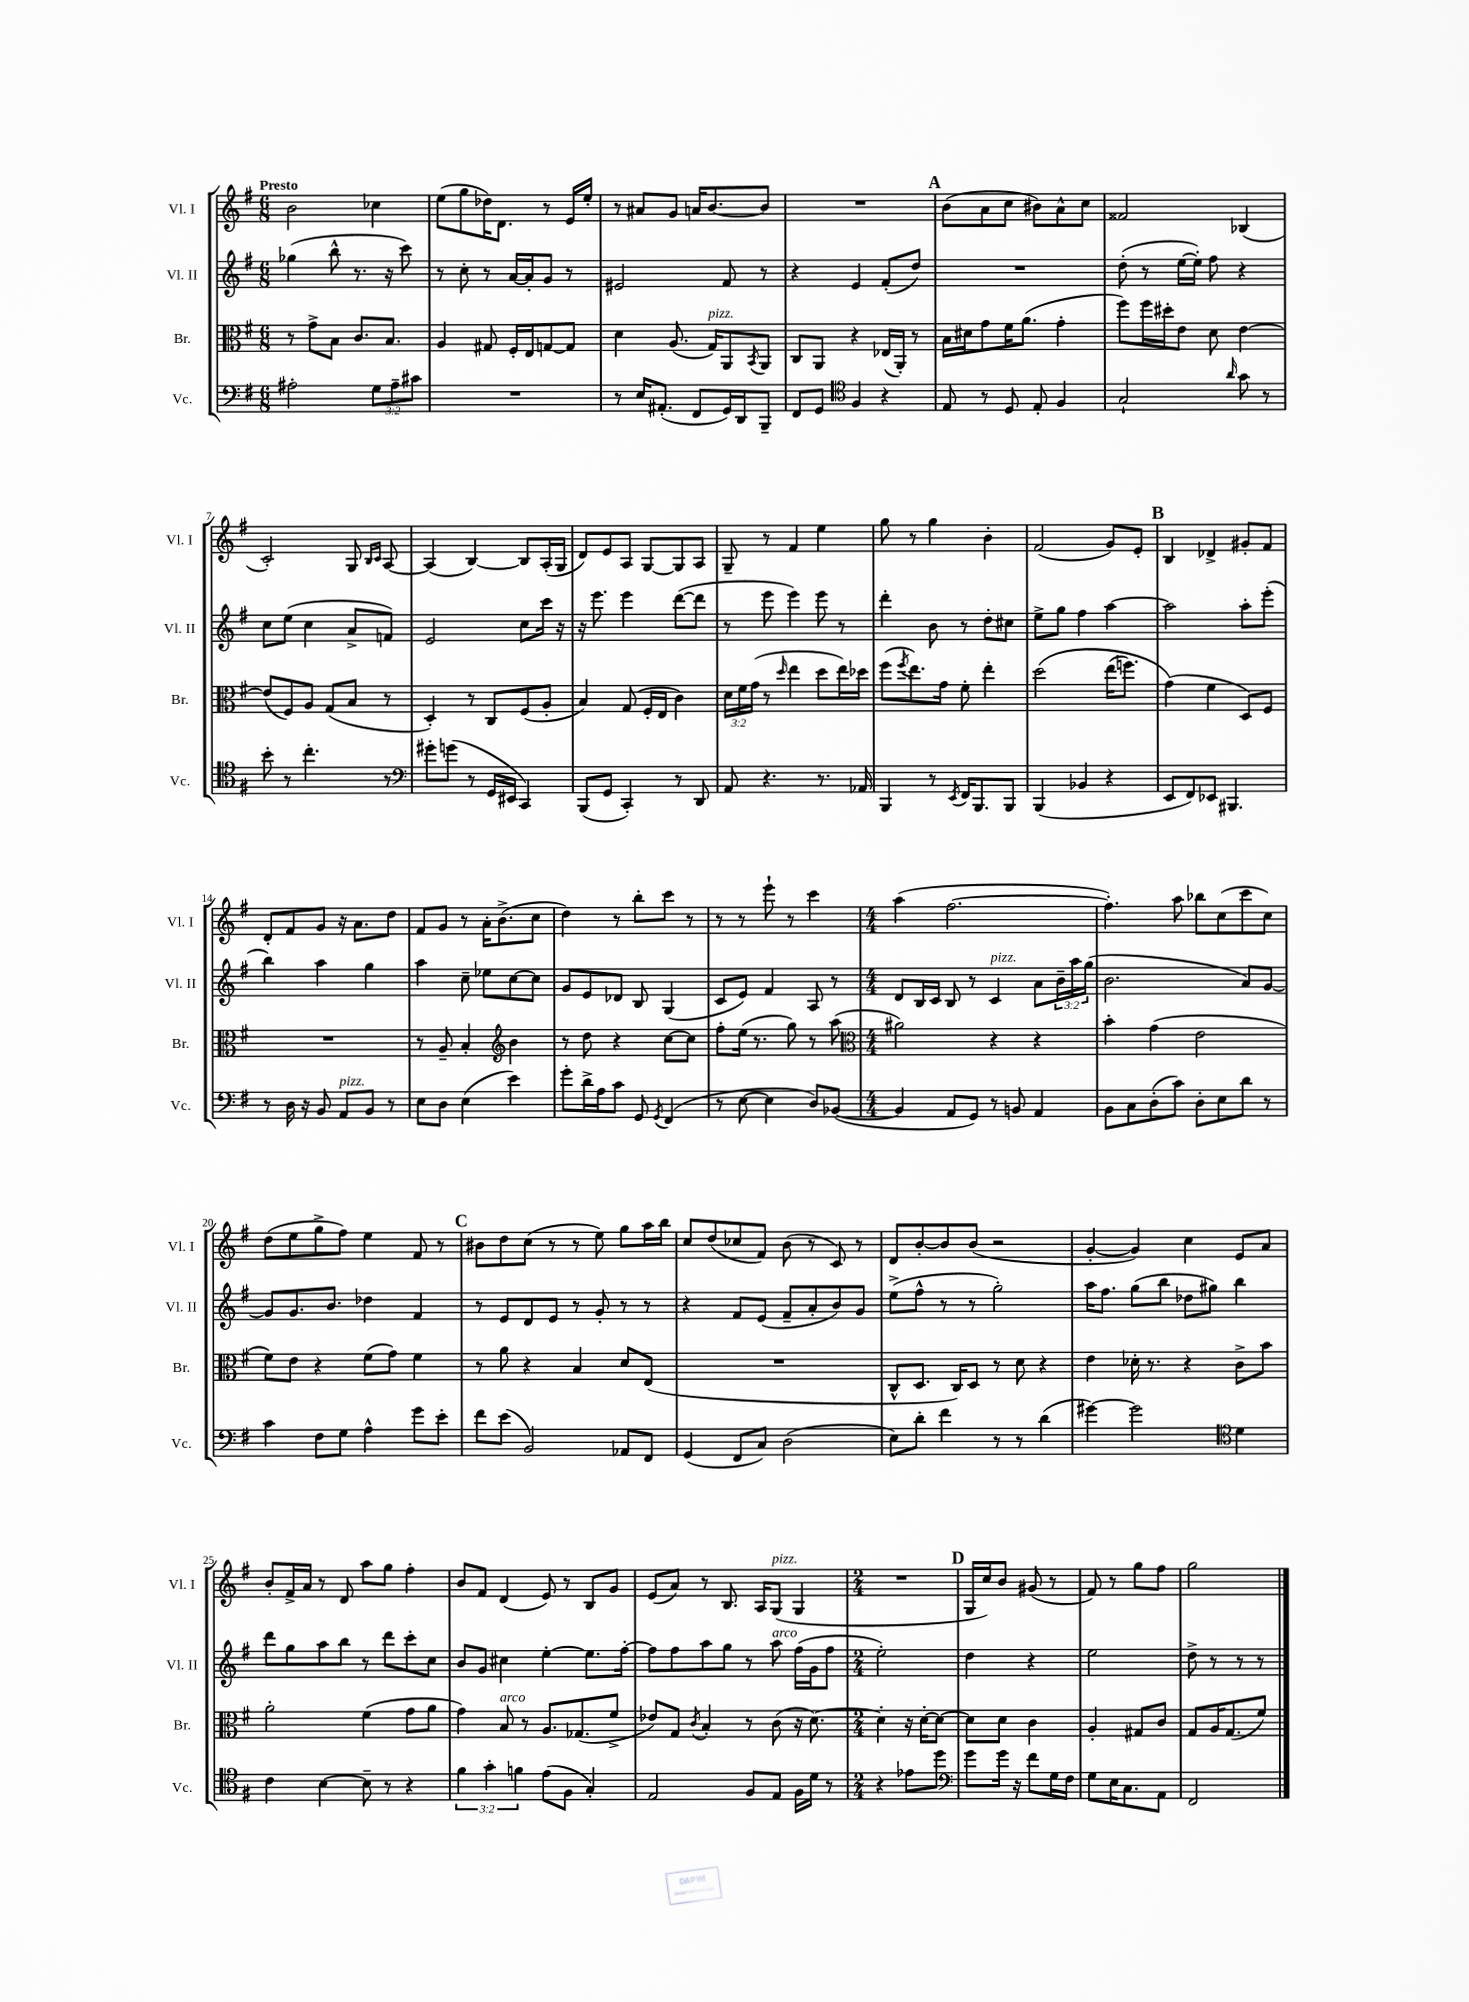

**kern	**kern	**kern	**kern
*staff4	*staff3	*staff2	*staff1
*clefF4	*clefC3	*clefG2	*clefG2
*k[f#]	*k[f#]	*k[f#]	*k[f#]
*M6/8	*M6/8	*M6/8	*M6/8
2A#'\	8r	(4gg-\	2b\
.	8g^\L	.	.
.	8B\J	8bb^^\	.
.	8.c/L	8.r	.
12G\L	.	.	4cc-\
.	8.B/J	16r	.
12A#~\	.	.	.
.	.	8ccc\)	.
12c#\J	.	.	.
=	=	=	=
2.r	4A/	8r	(8ee\L
.	.	8cc'\	8gg\
.	8G#/	8r	16dd-\K)
.	.	.	8.d\J
.	16F#'/LL	[16a/LL	.
.	16E/J	16a'/]J	.
.	[8G/	8g/J	8r
.	8G/]J	8r	16e/LL
.	.	.	16ee'/JJ
=	=	=	=
8r	4d\	2e#/	8r
16E/LK	.	.	8a#/L
(8.AA#'/J	.	.	.
.	(8.A/	.	8g/J
8FF#/L	.	.	16a/LK
.	16G/LK)	.	[8.b/
16GG/L)	8AA/	8f#/	.
16DD/J	.	.	.
.	8qBB/	.	.
8BBB~/J	8AA/J	8r	8b/]J
=	=	=	=
8FF#/L	8C/L	4r	2.r
8GG/J	8AA/J	.	.
*clefC4	*	*	*
4F#/	4r	4e/	.
4r	(16E-/LL	(8f#'/L	.
.	16AA'/JJ)	.	.
.	8r	8dd/J)	.
=	=	=	=
8E/	16B\LL	2.r	(8b\L
.	16d#\J	.	.
8r	8g\	.	8a\
8D/	16f#\K	.	8cc\J
.	(8.a\J	.	.
8E'/	.	.	8b#\L)
4F#/	4g'\	.	8a^^\
.	.	.	8cc\J
=	=	=	=
2G`/	8ff#\L)	(8dd'\	2f##/
.	16ff#\L	8r	.
.	16dd#'\J	.	.
.	8e\J	[16ee\LL	.
.	.	16ee'\]JJ)	.
.	8d\	8ff#\	.
16qqa/	.	.	.
8g\	[4e\	4r	(4B-/
8r	.	.	.
=	=	=	=
8b'\	(8e/]L	8cc\L	2c'/)
8r	8F#/)	(8ee\J	.
4.cc'\	8A/J	4cc\	.
.	(8G/L	.	.
.	8B/J	8a^/L	8G/
.	.	.	16qqB/LL
.	.	.	16qqc/JJ
8r	8r	8f/J)	[8A/
=	=	=	=
*clefF4	*	*	*
8g#'\L	4D'/)	2e/	(4A/]
(8g\J	.	.	.
8r	8r	.	[4B/)
16GG/LL	8C/L	.	.
16EE#/JJ	.	.	.
4CC/)	(8F#/	8cc\L	8B/]L
.	8A'/J	16ccc\Jk	(16A'/L
.	.	16r	16G/JJ
=	=	=	=
(8BBB/L	4B/)	16r	8d/L)
.	.	8.eee\	.
8GG/J	.	.	8e/
4CC'/)	(8G/	4eee\	8A/J
.	16F#'/LL	.	[8G/L
.	16E/JJ	.	.
8r	4c\)	([8ddd\L	8G/]
8DD/	.	8ddd\]J	8A/J
=	=	=	=
8AA/	24d\LL	8r	8G~/
.	24f#\	.	.
.	(24g\JJ	.	.
4.r	8r	8eee\	8r
.	16qqdd/	.	.
.	4ee\	4eee\)	4f#/
8.r	8dd\L	8eee\	4ee\
.	16ee\L)	8r	.
16AA-/	16dd-\JJ	.	.
=	=	=	=
4BBB/	(8ff#\L	4ddd'\	8gg\
.	8qff#/	.	.
.	8.ee\)	.	8r
8r	.	8b\	4gg\
.	16g\Jk	.	.
8qEE/	.	.	.
16FF#/LK	8f#'\	8r	.
8.BBB/	.	.	.
.	4ee'\	8dd'\L	4b'\
8BBB/J	.	8cc#\J	.
=	=	=	=
(4BBB/	&(2dd\	8ee^\L	(2f#/
.	.	8gg\J	.
4BB-/	.	4ff#\	.
4r	(16ee\LK	[4aa\	8g/L)
.	8.ff\J)	.	.
.	.	.	8e'/J
=	=	=	=
8EE/L	(4g\&)	2aa\]	4B/
8FF#/)	.	.	.
8EE-/J	4f#\	.	4d-^/
4.BBB#/	.	.	.
.	8D/L)	8aa'\L	8g#'/L
.	8F#/J	(8eee'\J	8f#/J
=	=	=	=
8r	2.r	4bb\)	8d'/L
16D\	.	.	8f#/
16r	.	.	.
8BB/	.	4aa\	8g/J
8AA/L	.	.	16r
.	.	.	8.a\L
8BB/J	.	4gg\	.
8r	.	.	8dd\J
=	=	=	=
8E\L	8r	4aa\	8f#/L
8D\J	8A~/	.	8g/J
(4E\	4B'/	8cc~\	8r
.	.	8ee-\L	16a'\LK
.	.	.	(8.b^\
*	*clefG2	*	*
4e\)	4b\	[8cc\	.
.	.	8cc\]J	8cc\J
=	=	=	=
8g'\L	8r	8g/L	4dd\)
16d^\L	8dd\	8e/	.
16A\J	.	.	.
8c\J	4r	8d-/J	8r
8GG/	.	8B/	8bb'\L
8qGG/	.	.	.
(4FF#/	[8cc\L	(4G/	8ccc\J
.	8cc\]J	.	8r
=	=	=	=
8r	8ff#'\L	8c/L	8r
[8E\	(16ee\Jk	8e/J)	8r
.	8.r	.	.
4E\]	.	4f#/	8eee`\
.	8gg\)	.	8r
8D/L)	8r	8A/	4ccc\
([8BB-/J	(8aa\	8r	.
=	=	=	=
*	*clefC3	*	*
*M4/4	*M4/4	*M4/4	*M4/4
4BB-/]	2a#\)	8d/L	(4aa\
.	.	16B/L	.
.	.	16c/JJ	.
8AA/L	.	8B/	[2.ff#\
8GG/J)	.	8r	.
8r	4r	4c/	.
8BB/	.	.	.
4AA/	4r	8a\L	.
.	.	24b~\L	.
.	.	24aa\	.
.	.	(24gg\JJ	.
=	=	=	=
8BB\L	4b'\	2.b\	4.ff#'\])
8C\	.	.	.
(8D'\	(4g\	.	.
8c\J)	.	.	8aa\
8D'\L	2e\	.	8bb-\L
8E\	.	.	(8cc\
8d\J	.	8a/L)	8ccc\
8r	.	[8g/J	8cc\J)
=	=	=	=
4c\	8f#\L)	8g/]L	(8dd\L
.	8e\J	8.g/	8ee\
8F#\L	4r	.	8gg^\
.	.	8.b/J	.
8G\J	.	.	8ff#\J)
4A^^\	(8f#\L	4dd-\	4ee\
.	8g\J)	.	.
8g\L	4f#\	4f#/	8f#/
8e'\J	.	.	8r
=	=	=	=
8f#\L	8r	8r	8b#\L
(8e\J	8a\	8e/L	8dd\
2BB/)	4r	8d/	(8cc\J
.	.	8e/J	8r
.	4B/	8r	8r
.	.	8g'/	8ee\)
8AA-/L	8d/L	8r	8gg\L
8FF#/J	(8E/J	8r	16aa\L
.	.	.	16bb\JJ
=	=	=	=
(4GG/	1r	4r	8cc/L
.	.	.	(8dd/
8FF#/L	.	8f#/L	8cc-/
8C/J)	.	(8e/J	8f#/J)
(2D\	.	8f#~/L	(8b\
.	.	8a'/	8r
.	.	8b/)	8c/)
.	.	8g/J	8r
=	=	=	=
8E\L)	8C^^/L	(8ee^\L	8d/L
8d'\J	8.D/J	8ff#^^\J	[8b'/
4f#\	.	8r	8b/]
.	16C/LK)	.	.
.	8D/J	8r	(8b/J
8r	8r	2gg'\)	2r
8r	8d\	.	.
(4d\	4r	.	.
=	=	=	=
[4g#\)	4e\	16aa\LK	[4g'/
.	.	8.ff#\J	.
2g#\]	16d-'\	(8gg\L	4g/])
.	8.r	.	.
.	.	8bb\J	.
.	4r	8dd-\L	4cc\
.	.	8gg#\J)	.
*clefC4	*	*	*
4d\	8c^\L	4bb\	8e/L
.	8b\J	.	8a/J
=	=	=	=
4c\	2a'\	8ddd\L	8b'/L
.	.	8gg\	16f#^/L
.	.	.	16a/JJ
[4B\	.	8aa\	8r
.	.	8bb\J	8d/
8B~\]	(4f#\	8r	8aa\L
8r	.	8ddd\L	8gg\J
4r	8g\L	8ccc'\	4ff#'\
.	8a\J	8cc\J	.
=	=	=	=
6f#\	4g\)	8b/L	8b/L
.	.	8g/J	8f#/J
6g'\	.	.	.
.	8B/	4cc#\	(4d/
6f\	.	.	.
.	8r	.	.
(8e\L	8.A/L	[4ee'\	8e/)
8F#\J	.	.	8r
.	(8.G-/	.	.
4G'/)	.	8.ee\]L	8B/L
.	8f#^/J	.	8g/J
.	.	[16ff#'\Jk	.
=	=	=	=
2E/	8e-/L)	8ff#\]L	(8e/L
.	8G/J	8ff#\	8a/J)
.	8qc/	.	.
.	4B'/	8aa\	8r
.	.	8gg\J	8.B/
8F#/L	8r	8r	.
.	.	.	16A/LK
8E/J	(8c\	8aa\	(8G/J
16F#\LL	16r	(16ff#\LL	4G/
16d\JJ	[8.d\)	16g\J	.
8r	.	8ff#\J	.
=	=	=	=
*M2/4	*M2/4	*M2/4	*M2/4
4r	4d'\]	2ee'\)	2r
8e-\L	16r	.	.
.	[16d'\LK	.	.
8dd\J	8d\_J	.	.
=	=	=	=
*clefF4	*	*	*
8g\L	8d\]L	4dd\	16G/LL
.	.	.	16cc/J)
16g\Jk	8d\J	.	8b/J
16r	.	.	.
8f#\L	4c\	4r	(8g#/
16G\L	.	.	8r
16F#\JJ	.	.	.
=	=	=	=
8G\L	4A'/	2ee\	8f#/)
16E\K	.	.	8r
8.C\	.	.	.
.	8G#/L	.	8gg\L
8AA\J	8c/J	.	8ff#\J
=	=	=	=
2FF#/	8G/L	8dd^\	2gg\
.	16A/K	8r	.
.	(8.G/	.	.
.	.	8r	.
.	8f#/J)	8r	.
==	==	==	==
*-	*-	*-	*-
